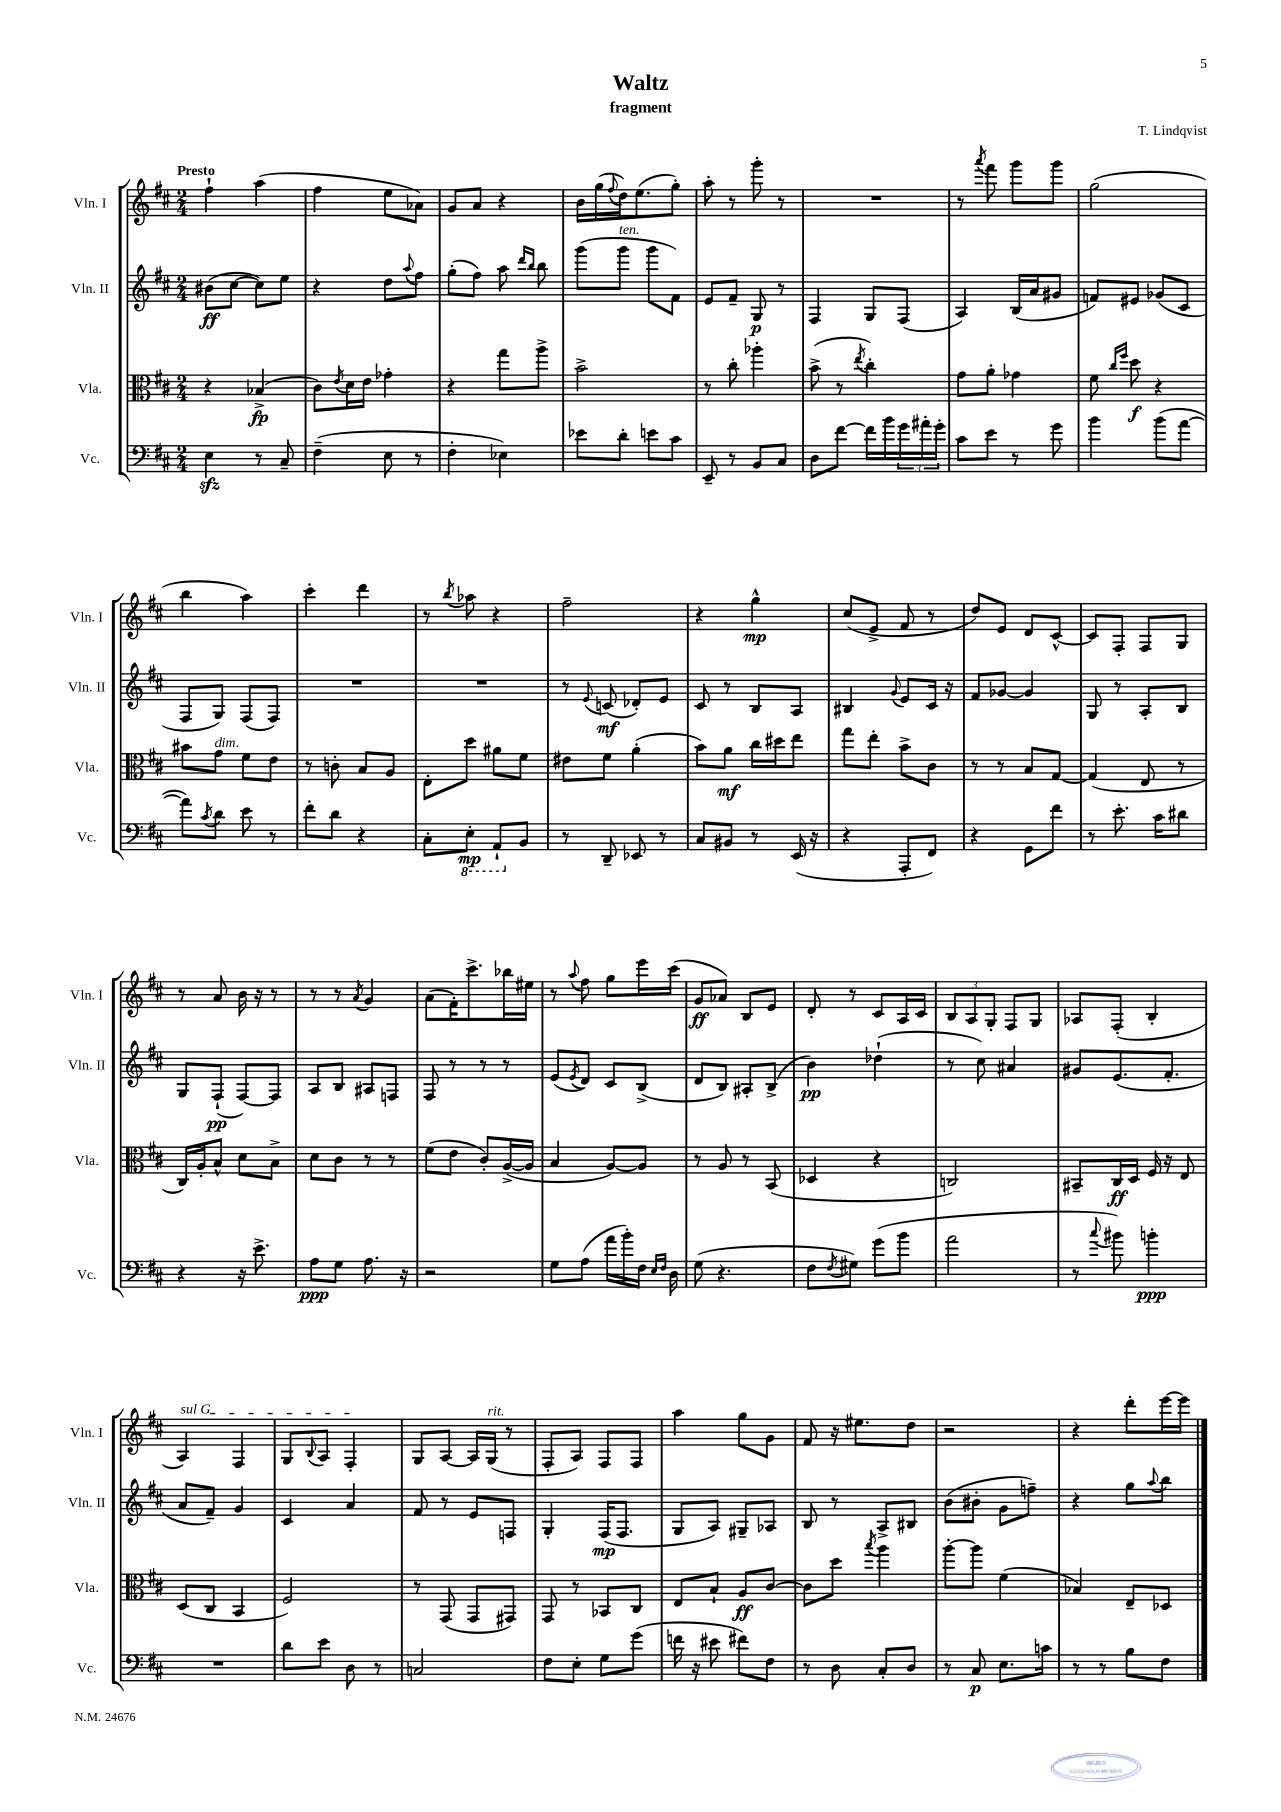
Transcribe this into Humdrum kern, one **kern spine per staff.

**kern	**kern	**kern	**kern
*staff4	*staff3	*staff2	*staff1
*clefF4	*clefC3	*clefG2	*clefG2
*k[f#c#]	*k[f#c#]	*k[f#c#]	*k[f#c#]
*M2/4	*M2/4	*M2/4	*M2/4
4E\	4r	(8b#\L	4ff#`\
.	.	[8cc#\J	.
8r	(4B-^/	8cc#\]L)	(4aa\
8C#~/	.	8ee\J	.
=	=	=	=
(4F#~\	8c#\L)	4r	4ff#\
.	8qe/	.	.
.	16d\L	.	.
.	16e\JJ	.	.
8E\	4g-'\	8dd\L	8ee\L
.	.	8qqaa/	.
8r	.	8ff#\J	8a-\J)
=	=	=	=
4F#'\	4r	(8gg'\L	8g/L
.	.	8ff#\J)	8a/J
4E-\)	8gg\L	8aa\	4r
.	.	16qqddd/LL	.
.	.	16qqbb/JJ	.
.	8aa^\J	8bb\	.
=	=	=	=
8e-\L	2b^\	(8ggg\L	16b\LL
.	.	.	(16gg\
.	.	.	8qqff#/
8d'\J	.	8ggg\J	16dd\J)
.	.	.	(8.ee\
8e\L	.	8ggg\L	.
8c#\J	.	8f#\J)	8gg'\J)
=	=	=	=
8EE~/	8r	8e/L	8aa'\
8r	8cc#'\	8f#~/J	8r
8BB/L	4aa-'\	8G/	8ggg'\
8C#/J	.	8r	8r
=	=	=	=
8D\L	(8b^\	4F#/	2r
[8f#\J	8r	.	.
.	8qee/	.	.
16f#\]LL	4cc#'\)	8G/L	.
16b\	.	.	.
24g\	.	(8F#/J	.
24a#'\	.	.	.
24g'\JJ	.	.	.
=	=	=	=
8c#\L	8g\L	4A/)	8r
.	.	.	8qaaa/
8e\J	8a'\J	.	8fff#\
8r	4g-\	(16B/LL	8ggg\L
.	.	16a/J	.
8g\	.	8g#/J	8ggg\J
=	=	=	=
4b\	8f#\	8f/L)	(2gg\
.	16qqcc#/LL	.	.
.	16qqff#/JJ	.	.
.	8dd\	8e#/J	.
(8b\L	4r	(8g-/L	.
[8a\J	.	8c#/J	.
=	=	=	=
8a\]L)	8b#\L	8F#/L	4bb\
8qc#/	.	.	.
8d\J	8g\J	8G/J)	.
8e\	8f#\L	(8F#/L	4aa\)
8r	8e\J	8F#/J)	.
=	=	=	=
8f#'\L	8r	2r	4ccc#'\
8d\J	8c'\	.	.
4r	8B/L	.	4ddd\
.	8A/J	.	.
=	=	=	=
8C#'\L	8E'\L	2r	8r
.	.	.	8qbb/
8EE'\J	8dd\J	.	8aa-\
8AAA`/L	8a#\L	.	4r
8BB/J	8f#\J	.	.
=	=	=	=
8r	8e#\L	8r	2ff#~\
.	.	8qqe/	.
8DD~/	8f#\J	(8c/	.
8EE-/	(4a'\	8d-'/L)	.
8r	.	8e/J	.
=	=	=	=
8C#/L	8b\L)	8c#/	4r
8BB#/J	8a\J	8r	.
8r	16cc#\LL	8B/L	4gg^^\
.	16dd#\J	.	.
(16EE/	8ee\J	8A/J	.
16r	.	.	.
=	=	=	=
4r	8gg\L	4B#/	(8cc#/L
.	8ee'\J	.	8e^/J
.	.	8qqg/	.
8AAA'/L	8b^\L	8e/L	8f#/
8FF#/J)	8c#\J	16c#/Jk	8r
.	.	16r	.
=	=	=	=
4r	8r	8f#/L	8dd/L)
.	8r	[8g-/J	8e/J
8GG\L	8B/L	4g-/]	8d/L
8f#\J	[8G/J	.	[8c#^^/J
=	=	=	=
8r	(4G/]	8G/	8c#/]L
8.e'\	.	8r	8F#'/J
.	8E/	8A'/L	8F#/L
16c#\LK	.	.	.
8d#\J	8r	8B/J	8G/J
=	=	=	=
4r	16C#/LL)	8G/L	8r
.	16A'/J	.	.
.	8B^^/J	(8F#`/J	8a/
16r	8d\L	[8F#/L)	16b\
8.e^\	.	.	16r
.	8B^\J	8F#/]J	8r
=	=	=	=
8A\L	8d\L	8A/L	8r
8G\J	8c#\J	8B/J	8r
.	.	.	8qa/
8.A\	8r	8A#/L	4g/
.	8r	8F/J	.
16r	.	.	.
=	=	=	=
2r	(8f#\L	8F#/	(8a\L
.	8e\J	8r	16f#'\K)
.	.	.	8.ccc#^\
.	8c#'/L)	8r	.
.	([16A^/L	8r	16bb-\L
.	16A/]JJ	.	16ee#\JJ
=	=	=	=
8G\L	4B/	(8e/L	8r
.	.	8qe/	8qqaa/
(8A\J	.	8d/J)	8ff#\
16a\LL	[8A/L)	8c#/L	8gg\L
16b'\)	.	.	.
16F#\JJ	8A/]J	(8B^/J	16eee\L
16qqE/LL	.	.	.
16qqF#/JJ	.	.	.
16D\	.	.	(16ccc#\JJ
=	=	=	=
(8G\	8r	8d/L	8g/L
4.r	8A/	8B/J)	8a-/J)
.	8r	8A#'/L	8B/L
.	(8BB/	(8B^/J	8e/J
=	=	=	=
8F#\L	4D-/	4b\)	8d'/
8qF#/	.	.	.
8G#\J)	.	.	8r
(8g\L	4r	(4dd-`\	8c#/L
8b\J	.	.	16A/L
.	.	.	16c#/JJ
=	=	=	=
2a\	2C/)	8r	12B/L
.	.	.	12A/
.	.	8cc#\)	.
.	.	.	12G'/J
.	.	4a#/	8F#/L
.	.	.	8G/J
=	=	=	=
8r	8BB#~/L	8g#/L	8A-/L
8qqcc#/	.	.	.
8b#\)	16C#/L	(8.e/	(8F#'/J
.	16D/JJ	.	.
4b'\	16F#/	.	4B'/
.	16r	8.f#'/J	.
.	8E/	.	.
=	=	=	=
2r	(8D/L	8a/L	4A/)
.	8C#/J	8f#~/J)	.
.	4BB/	4g/	4F#/
=	=	=	=
8d\L	2F#/)	4c#/	8G/L
.	.	.	8qqB/
8e\J	.	.	8A/J
8D\	.	4a/	4F#'/
8r	.	.	.
=	=	=	=
2C/	8r	8f#/	8G/L
.	(8GG/	8r	[8A/J
.	8GG/L	8e/L	16A/]LL
.	.	.	(16G/JJ
.	8GG#/J)	8F/J	8r
=	=	=	=
8F#\L	8GG/	4G'/	8F#'/L
8E'\J	8r	.	8A/J)
8G\L	8BB-/L	(16F#/LK	8F#/L
.	.	8.F#/J	.
(8g\J	8C#/J	.	8F#/J
=	=	=	=
16f\	8E/L	8G/L	4aa\
16r	.	.	.
8e#\	8B`/J	8A/J)	.
8f#\L)	8A/L	8G#~/L	8gg\L
8F#\J	[8c#/J	8A-/J	8g\J
=	=	=	=
8r	8c#\]L	8B/	8f#/
8D\	8dd\J	8r	16r
.	.	.	8.ee#\L
.	8qbb/	.	.
8C#'/L	4aa\	8A^/L	.
8D/J	.	8B#/J	8dd\J
=	=	=	=
8r	[8aa'\L	(8b\L	2r
8C#/	8aa\]J	8b#'\J	.
8.E\L	(4f#\	8g\L	.
.	.	8ff~\J)	.
16c\Jk	.	.	.
=	=	=	=
8r	4B-/)	4r	4r
8r	.	.	.
8B\L	8E~/L	8gg\L	8ddd'\L
.	.	8qqaa/	.
8F#\J	8D-/J	8bb\J	[16eee\L
.	.	.	16eee\]JJ
==	==	==	==
*-	*-	*-	*-
